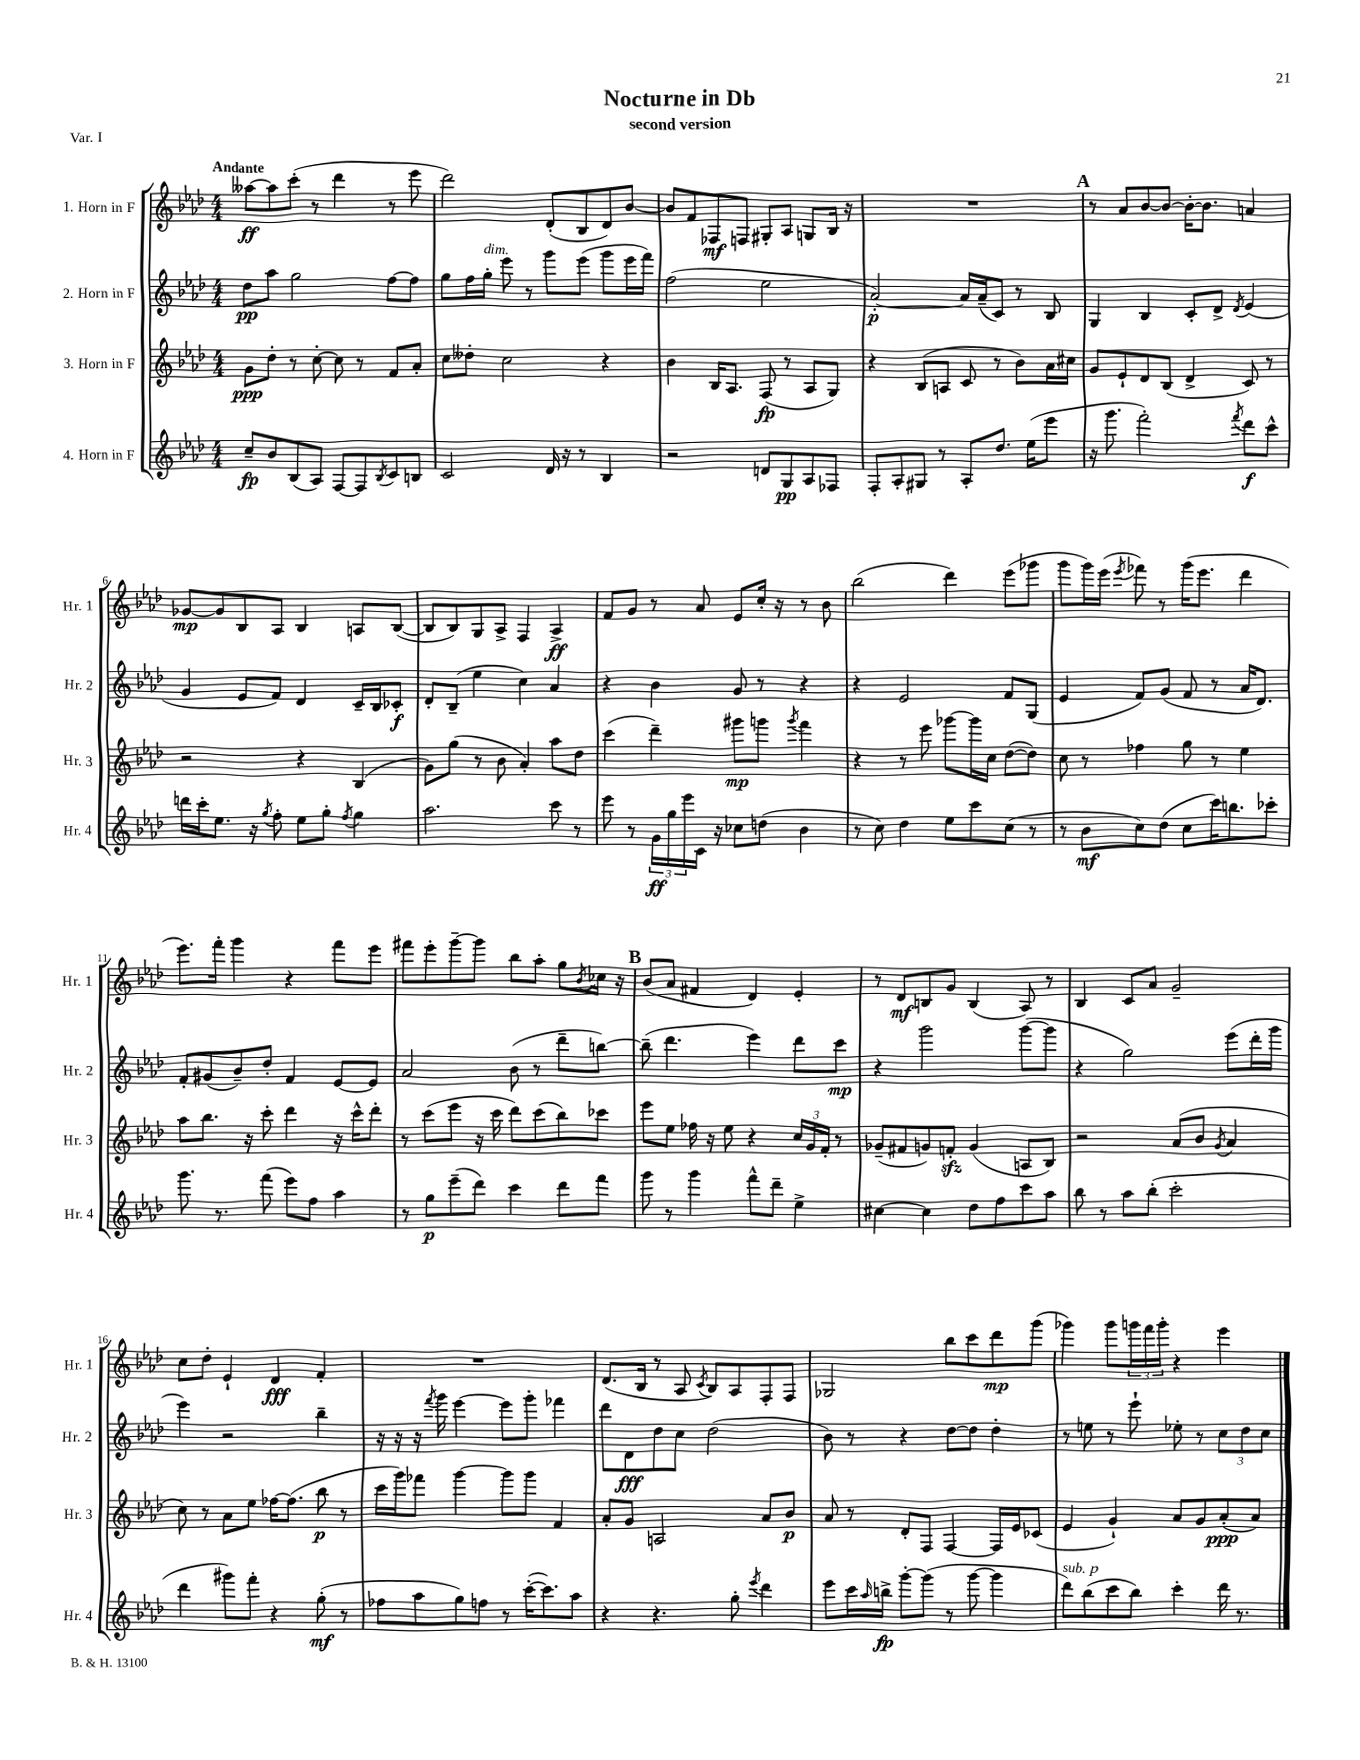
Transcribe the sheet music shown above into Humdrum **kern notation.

**kern	**kern	**kern	**kern
*staff4	*staff3	*staff2	*staff1
*clefG2	*clefG2	*clefG2	*clefG2
*k[b-e-a-d-]	*k[b-e-a-d-]	*k[b-e-a-d-]	*k[b-e-a-d-]
*M4/4	*M4/4	*M4/4	*M4/4
8cc~	8g	8dd-	[8aa--
8b-	8dd-'	8aa-	8aa--]
(8B-	8r	2gg	(8ccc'
8A-)	[8cc'	.	8r
[8F	8cc]	.	4ddd-
8F]	8r	.	.
8qB-	.	.	.
8c	8f	[8ff	8r
8B	8a-'	8ff]	8eee-
=	=	=	=
2c	8cc	8gg	2ddd-)
.	8dd--'	16ff	.
.	.	16gg'	.
.	2cc	8eee-	.
.	.	8r	.
16d-	.	8ggg	(8d-'
16r	.	.	.
8r	.	(8eee-	8B-
4B-	4r	8ggg	8d-)
.	.	16eee-	[8b-
.	.	16fff)	.
=	=	=	=
2r	4b-	(2ff	8b-]
.	.	.	8f
.	16B-	.	8F-
.	8.A-	.	.
.	.	.	8F
8d	(8F	2ee-	8G#'
8G	8r	.	8A-
8A-	8A-	.	8G
8F-	8G)	.	16B-
.	.	.	16r
=	=	=	=
8F'	4r	[2a-')	1r
8A-'	.	.	.
8G#	(8B-	.	.
8r	8A	.	.
8A-'	8c	16a-]	.
.	.	(16a-~	.
8.dd-	8r	8c)	.
.	8b-)	8r	.
(16ee-	.	.	.
8eee-	16a-	8B-	.
.	16cc#	.	.
=	=	=	=
16r	8g	4G	8r
8.ggg	.	.	.
.	8e-`	.	8a-
2fff')	8d-	4B-	[8b-
.	(8B-	.	8b-_
.	4d-^	8c'	16b-'_
.	.	.	8.b-]
.	.	8d-^	.
8qfff	.	8qd-	.
8ddd-	8c)	(4e-	4a
8ccc^^	8r	.	.
=	=	=	=
16ddd	2r	4g	[8g-
16ccc'	.	.	.
8.ee-	.	.	8g-]
.	.	8e-	8B-
16r	.	.	.
8qgg	.	.	.
8ff'	.	8f)	8A-
8ee-	4r	4d-	4B-
8gg'	.	.	.
8qff	.	.	.
4gg	(4B-	16c~	8A
.	.	16B-	.
.	.	8c-'	([8B-
=	=	=	=
2.aa-	8g)	8d-'	8B-]
.	(8gg	(8B-~	8B-)
.	8r	4ee-	8G
.	8b-	.	8A-^
.	4a-')	4cc)	4F
8ccc	8aa-	4a-	4A-^
8r	8dd-	.	.
=	=	=	=
8eee-	(4ccc	4r	8f
8r	.	.	8g
24g	4ddd-~)	4b-	8r
24gg	.	.	.
24eee-	.	.	.
16c	.	.	8a-
16r	.	.	.
8cc-	8ggg#	8g	8e-
(8dd	8ggg	8r	16cc'
.	.	.	16r
.	8qggg	.	.
4b-	4fff	4r	8r
.	.	.	8b-
=	=	=	=
8r	4r	4r	(2bb-
8cc)	.	.	.
4dd-	8r	2e-	.
.	8eee-	.	.
8ee-	[8ggg-	.	4ddd-)
8ccc	16ggg-]	.	.
.	16cc	.	.
(8cc	([8dd-	8f	(8eee-
8r	8dd-])	(8G	8ggg-
=	=	=	=
8r	8cc	4e-	8ggg
8b-	8r	.	16ggg)
.	.	.	(16eee-
.	.	.	8qeee-
8cc)	4ff-	8f)	8fff-)
(8dd-	.	(8g	8r
8cc	8gg	8f	(16ggg
.	.	.	8.eee-
16ccc)	8r	8r	.
8.bb	.	.	.
.	4ee-	16a-	4ddd-
.	.	8.d-)	.
8ccc-'	.	.	.
=	=	=	=
8.ggg	8aa-	8f'	8.eee-)
.	8.bb-	(8g#	.
8.r	.	.	16fff'
.	.	8b-~)	4ggg
.	16r	.	.
(8fff	8ccc'	8dd-'	.
8eee-)	4ddd-	4f	4r
8ff	.	.	.
4aa-	16r	[8e-	8fff
.	16ccc^^	.	.
.	8ddd-'	8e-]	8eee-
=	=	=	=
8r	8r	2a-	8fff#
8gg	(8ccc	.	8eee-'
(8eee-~	8eee-	.	[8ggg~
8ddd-)	16r	.	8ggg]
.	16ccc	.	.
4ccc	8ddd-)	(8b-	8bb-
.	(8ccc	8r	8aa-'
8ddd-	8bb-)	8ddd-~	8gg
.	.	.	8qb-
8fff	8ccc-	[8bb)	16cc-
.	.	.	16r
=	=	=	=
8ggg	8eee-	(8bb~]	(8b-
8r	8ee-	4.ddd-	8a-
4ggg	16ff-	.	4f#
.	16r	.	.
.	8ee-	.	.
8fff^^	4r	4eee-)	4d-)
8ddd-~	.	.	.
4ee-^	24cc	8ddd-	4e-'
.	24g	.	.
.	24f'	.	.
.	8r	8ccc	.
=	=	=	=
[4cc#	(8g-~	4r	8r
.	8f#	.	8d-
4cc#]	8g)	2ggg	8B
.	8f'	.	8g
8dd-	(4g	.	(4B
8ff	.	.	.
8ccc	8A	([8ggg	8A-)
8aa-	8B-)	8ggg]	8r
=	=	=	=
8bb-	2r	4r	4B-
8r	.	.	.
8aa-	.	2gg)	8c
(8bb-'	.	.	8a-
2ccc'	(8a-	.	2g~
.	8b-	.	.
.	8qg	.	.
.	4a-	(8eee-	.
.	.	16ddd-'	.
.	.	16ggg	.
=	=	=	=
4ddd-	8cc)	4eee-)	8cc
.	8r	.	8dd-'
8ggg#)	8a-	2r	4e-`
8fff'	8ee-	.	.
4r	[16ff-	.	4d-
.	(8.ff-]	.	.
(8gg'	8bb-	4bb-~	4f'
8r	8r	.	.
=	=	=	=
8ff-	16ccc	16r	1r
.	16ggg)	16r	.
8aa-	8fff-	16r	.
.	.	8qfff	.
.	.	16ggg	.
8gg)	[4ggg	[4eee-	.
8ff	.	.	.
8r	8ggg]	8eee-]	.
([16ccc'	8ggg	8ggg'	.
8.ccc])	.	.	.
.	4f	4fff-	.
8aa-	.	.	.
=	=	=	=
4r	8a-'	8ddd-	(8.d-
.	8g	8d-	.
.	.	.	16B-
4.r	2A	8dd-	8r
.	.	8cc	8A-
.	.	.	8qc
.	.	(2dd-	8B-)
8gg'	.	.	8A-
8qeee-	.	.	.
4ddd-	8a-	.	8F'
.	8b-	.	8F
=	=	=	=
8eee-	8a-	8b-)	2G-
16ccc	8r	8r	.
16qqaa-	.	.	.
16bb^	.	.	.
[8ggg'	8d-'	4r	.
(8ggg]	8F	.	.
8r	[4F	[8dd-	8bb-
[8ggg	.	8dd-]	8ccc
4ggg]	16F]	4dd-'	8ddd-
.	16e-	.	.
.	(8c-	.	(8ggg
=	=	=	=
8ddd-)	4e-	8r	4ggg-)
(8bb-	.	8ee	.
8ccc	4g`)	8r	8ggg-
8bb-)	.	8eee-`	24ggg
.	.	.	24fff
.	.	.	24ggg'
4ccc'	8a-	8ee-'	4r
.	8g	8r	.
16ddd-	(8a-'	12cc	4eee-
8.r	.	.	.
.	.	12dd-	.
.	8a-)	.	.
.	.	12cc	.
==	==	==	==
*-	*-	*-	*-
